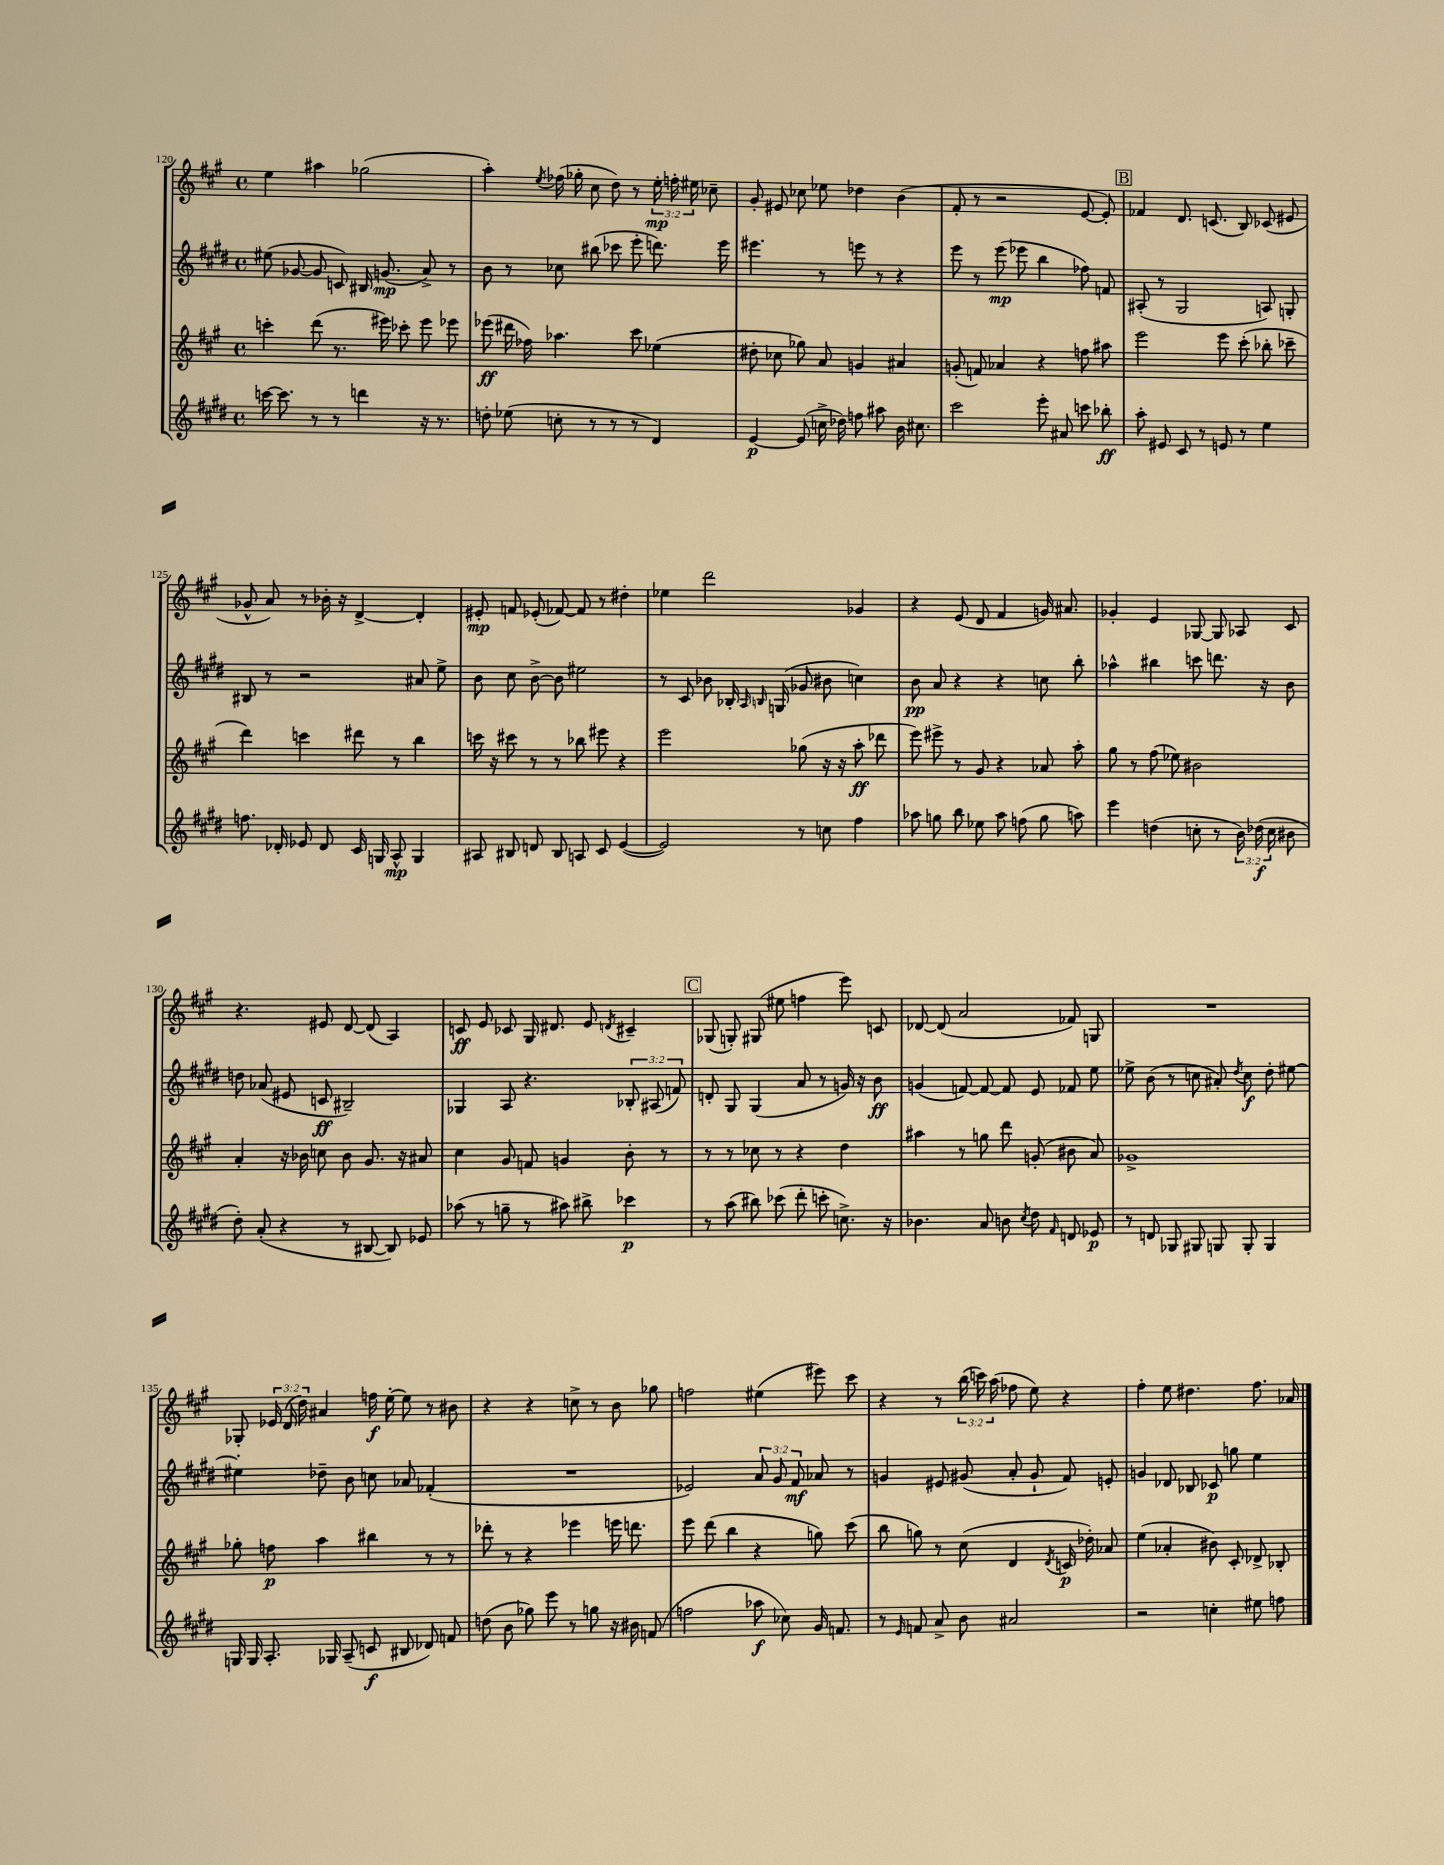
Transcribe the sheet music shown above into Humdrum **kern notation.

**kern	**dynam	**kern	**dynam	**kern	**dynam	**kern	**dynam
*part4	*part4	*part3	*part3	*part2	*part2	*part1	*part1
*staff4	*staff4	*staff3	*staff3	*staff2	*staff2	*staff1	*staff1
*clefG2	*	*clefG2	*	*clefG2	*	*clefG2	*
*k[f#c#g#d#]	*	*k[f#c#g#]	*	*k[f#c#g#d#]	*	*k[f#c#g#]	*
*M4/4	*	*M4/4	*	*M4/4	*	*M4/4	*
*met(c)	*	*met(c)	*	*met(c)	*	*met(c)	*
=120	=120	=120	=120	=120	=120	=120	=120
[16cccn\	.	4cccn'\	.	(8ee#X\	.	4ee\	.
8.ccc\]	.	.	.	.	.	.	.
.	.	.	.	[8g-X/	.	.	.
8r	.	(8ddd\	.	8g-/]	.	4aa#X\	.
8r	.	8.r	.	8cn/)	.	.	.
4dddn\	.	.	.	16B#X/	.	(2gg-X\	.
.	.	16eee#X\)	.	(8.gn/	mp	.	.
.	.	8ccc-X'\	.	.	.	.	.
16r	.	8eee#\	.	8a^/)	.	.	.
8.r	.	.	.	.	.	.	.
.	.	8eee-X\	.	8r	.	.	.
=121	=121	=121	=121	=121	=121	=121	=121
8ddn'\	.	(8eee-X\	ff	8b\	.	4aa'\)	.
(8ee-X\	.	16ddd#X\	.	8r	.	.	.
.	.	16ff-X\)	.	.	.	.	.
.	.	.	.	.	.	8qee/	.
8ccn'\	.	4.aa-X\	.	8cc-X\	.	(16ff-X\	.
.	.	.	.	.	.	16gg-X'\	.
8r	.	.	.	(8bb#X\	.	8cc#\	.
8r	.	.	.	8ccc-X\	.	8dd\)	.
8r	.	8ccc#\	.	8eee'\	.	8r	.
4d#/)	.	(4ee-X\	.	8.dddn\)	.	24ee'\	mp
.	.	.	.	.	.	24ffn'\	.
.	.	.	.	.	.	24ee#X\	.
.	.	.	.	.	.	8cc-X~\	.
.	.	.	.	16eee\	.	.	.
=122	=122	=122	=122	=122	=122	=122	=122
[4e/	p	8dd#X'\	.	4.eee#X\	.	8g#'/	.
.	.	8cc-X\	.	.	.	8e#X/	.
(8e/]	.	8gg-X\)	.	.	.	8cc-X\	.
16ccn^\	.	8a/	.	8r	.	8ee-X\	.
16dd-X\)	.	.	.	.	.	.	.
8ffn\	.	4gn/	.	8eeen\	.	4dd-X\	.
8aa#X\	.	.	.	8r	.	.	.
16b\	.	4a#X/	.	4r	.	(4b\	.
8.cc#X\	.	.	.	.	.	.	.
=123	=123	=123	=123	=123	=123	=123	=123
2ccc#\	.	(8gn'/	.	8eee\	.	8f#'/	.
.	.	8fn/)	.	8r	.	8r	.
.	.	4a-X/	.	(8eee\	mp	2r	.
.	.	.	.	8eee-X\	.	.	.
8eee'\	.	4r	.	4bb\	.	.	.
8a#X/	.	.	.	.	.	.	.
8cccn\	.	8ffn\	.	8ff-X\)	.	[8e/	.
8bb-X'\	ff	8aa#X\	.	8fn/	.	8e'/])	.
!!LO:REH:place=s1:t=B
=124	=124	=124	=124	=124	=124	=124	=124
8aa'\	.	2eee\	.	(8A#X'/	.	4f-X/	.
8e#X/	.	.	.	8r	.	.	.
8c#/	.	.	.	2G#/	.	8.d/	.
8r	.	.	.	.	.	.	.
.	.	.	.	.	.	(8.cn/	.
8en/	.	8eee\	.	.	.	.	.
8r	.	(8ccc#'\	.	.	.	8B/)	.
4ee\	.	8bb-X'\	.	8An/)	.	(8c-X/	.
.	.	8ccc-X~\	.	8Gn'/	.	8e#X/	.
!!LO:LB:g=z
=125	=125	=125	=125	=125	=125	=125	=125
8.ffn\	.	4ddd\)	.	8B#X/	.	8g-X^^/	.
.	.	.	.	8r	.	8a/)	.
16d-X'/	.	.	.	.	.	.	.
8e-X/	.	4cccn\	.	2r	.	8r	.
8d-/	.	.	.	.	.	16b-X'\	.
.	.	.	.	.	.	16r	.
16c#/	.	8ddd#X\	.	.	.	[4d^/	.
16Gn/	.	.	.	.	.	.	.
8A^^/	mp	8r	.	.	.	.	.
4G/	.	4bb\	.	8a#X/	.	4d'/]	.
.	.	.	.	8ee^\	.	.	.
=126	=126	=126	=126	=126	=126	=126	=126
8A#X/	.	16cccn\	.	8b\	.	8e#X'/	mp
.	.	16r	.	.	.	.	.
8B#X/	.	8ccc#X\	.	8cc#\	.	8fn/	.
8dn/	.	8r	.	[8b^\	.	(8e-X'/	.
8B#/	.	8r	.	8b\]	.	[8f-X/)	.
8An/	.	8bb-X\	.	2ee#X\	.	8f-/]	.
8c#/	.	8eee#X\	.	.	.	8r	.
([4e/	.	4r	.	.	.	4dd#X'\	.
=127	=127	=127	=127	=127	=127	=127	=127
2e/])	.	2eee\	.	8r	.	4ee-X\	.
.	.	.	.	8c#/	.	.	.
.	.	.	.	8b-X\	.	2ddd\	.
.	.	.	.	16B-X'/	.	.	.
.	.	.	.	16qqA/	.	.	.
.	.	.	.	16qqBn/	.	.	.
.	.	.	.	(16Gn/	.	.	.
8r	.	(8gg-X\	.	8g-X/	.	.	.
8ccn\	.	16r	.	8b#X\	.	.	.
.	.	16r	.	.	.	.	.
4ff#\	.	8aa'\	ff	4ccn\)	.	4g-X/	.
.	.	8ddd-X\	.	.	.	.	.
=128	=128	=128	=128	=128	=128	=128	=128
8aa-X\	.	8eee\)	.	8b\	pp	4r	.
8ggn\	.	8eee#X^\	.	8a/	.	.	.
8bb\	.	8r	.	4r	.	(8e/	.
8ee-X\	.	8g#/	.	.	.	8d/	.
8aa-\	.	4r	.	4r	.	4f#/	.
(8ffn\	.	.	.	.	.	.	.
8gg\	.	8a-X/	.	8ccn\	.	16gn/)	.
.	.	.	.	.	.	8.a#X/	.
8aan\)	.	8aa'\	.	8bb'\	.	.	.
=129	=129	=129	=129	=129	=129	=129	=129
4eee\	.	8gg#\	.	4aa-X^^\	.	4g-X'/	.
.	.	8r	.	.	.	.	.
(4ddn\	.	(8ff#\	.	4bb#X\	.	4e/	.
.	.	8ee-X\)	.	.	.	.	.
8ccn'\	.	2b#X\	.	8cccn\	.	[8G-X/	.
8r	.	.	.	8.dddn\	.	8G-/]	.
24b\)	.	.	.	.	.	8A-X/	.
(24dd-X\	f	.	.	.	.	.	.
.	.	.	.	16r	.	.	.
24cc\	.	.	.	.	.	.	.
8b#X\	.	.	.	8b\	.	8c#/	.
!!LO:LB:g=z
=130	=130	=130	=130	=130	=130	=130	=130
8dd#'\)	.	4a'/	.	8ddn\	.	4.r	.
(8a'/	.	.	.	(8a-X/	.	.	.
4r	.	16r	.	8e#X/	.	.	.
.	.	16b-X\	.	.	.	.	.
.	.	8ccn\	.	8cn/	ff	8e#X/	.
8r	.	8b-\	.	2B#X~/)	.	[8d/	.
[8B#X/	.	8.g#/	.	.	.	(8d/]	.
8B#/])	.	.	.	.	.	4A/)	.
.	.	16r	.	.	.	.	.
8e-X/	.	8a#X/	.	.	.	.	.
=131	=131	=131	=131	=131	=131	=131	=131
(8aa-X\	.	4cc#\	.	4G-X/	.	8cn/	ff
8r	.	.	.	.	.	8e/	.
8ggn~\	.	8g#/	.	8A/	.	8c-X/	.
8r	.	8fn/	.	4.r	.	16G#/	.
.	.	.	.	.	.	8.d#X/	.
8aa#X\)	.	4gn/	.	.	.	.	.
8bb#X^\	.	.	.	.	.	8e/	.
.	.	.	.	.	.	8qdn/	.
4ccc-X\	p	8b'\	.	12B-X'/	.	4c#X~/	.
.	.	.	.	(12A#X/	.	.	.
.	.	8r	.	.	.	.	.
.	.	.	.	12fn/)	.	.	.
!!LO:REH:place=s1:t=C
=132	=132	=132	=132	=132	=132	=132	=132
8r	.	8r	.	8dn'/	.	(8G-X/	.
(8aa\	.	8r	.	8G#/	.	8Gn'/)	.
8bb#X\)	.	8cc-X\	.	(4G#/	.	(8G#X/	.
(8ccc-X\	.	8r	.	.	.	8ee#X\	.
8ddd#'\	.	4r	.	8a/	.	4ffn\	.
8cccn'\	.	.	.	8r	.	.	.
8.ccn^\)	.	4dd\	.	16gn/)	.	8eee\)	.
.	.	.	.	16r	.	.	.
.	.	.	.	8b\	ff	8cn/	.
16r	.	.	.	.	.	.	.
=133	=133	=133	=133	=133	=133	=133	=133
4.b-X\	.	4aa#X\	.	(4gn/	.	[8d-X/	.
.	.	.	.	.	.	(8d-/]	.
.	.	8r	.	[8fn/)	.	2a/	.
8a/	.	8ggn\	.	8f/_	.	.	.
8bn\	.	8ddd\	.	8f/]	.	.	.
8qcc#/	.	.	.	.	.	.	.
8dd#\	.	(8gn'/	.	8e/	.	.	.
16qqf#/	.	.	.	.	.	.	.
8dn/	.	8b#X\	.	8f-X/	.	8f-X/)	.
8e-X/	p	8a/)	.	8ee\	.	8Gn/	.
=134	=134	=134	=134	=134	=134	=134	=134
8r	.	1g-X^	.	8ee-X^\	.	1r	.
8dn/	.	.	.	(8b\	.	.	.
8G-X/	.	.	.	8r	.	.	.
8G#X/	.	.	.	8ccn\	.	.	.
8Gn/	.	.	.	8a#X'/)	.	.	.
.	.	.	.	8qdd#/	.	.	.
8G'/	.	.	.	8cc\	f	.	.
4G/	.	.	.	8dd#'\	.	.	.
.	.	.	.	[8ee#X\	.	.	.
!!LO:LB:g=z
=135	=135	=135	=135	=135	=135	=135	=135
16Gn/	.	8gg-X'\	.	4ee#X'\]	.	8G-X'/	.
16G/	.	.	.	.	.	.	.
8.A'/	.	8ffn\	p	.	.	24e-X/	.
.	.	.	.	.	.	(24d/	.
.	.	.	.	.	.	24dd\)	.
.	.	4aa\	.	8dd-X~\	.	4a#X/	.
16G-X/	.	.	.	.	.	.	.
(8A~/	.	.	.	8b\	.	.	.
8cn/	f	4bb#X\	.	8ccn\	.	16ffn\	f
.	.	.	.	.	.	[16ee'\	.
8B#X/	.	.	.	8a-X/	.	8ee\]	.
8d-X/)	.	8r	.	(4f-X'/	.	8r	.
8fn/	.	8r	.	.	.	8b#X\	.
=136	=136	=136	=136	=136	=136	=136	=136
(8ddn\	.	8ddd-X'\	.	1r	.	4r	.
8b\	.	8r	.	.	.	.	.
8gg-X\)	.	4r	.	.	.	4r	.
8eee\	.	.	.	.	.	.	.
8r	.	4eee-X\	.	.	.	8ccn^\	.
8ggn\	.	.	.	.	.	8r	.
16r	.	16eeen\	.	.	.	8b\	.
16b#X\	.	8.dddn\	.	.	.	.	.
(8fn/	.	.	.	.	.	8gg-X\	.
=137	=137	=137	=137	=137	=137	=137	=137
2ffn\	.	8eee\	.	2e-X/)	.	2ffn\	.
.	.	(8ddd\	.	.	.	.	.
.	.	4bb\	.	.	.	.	.
8aa-X\	f	4r	.	12a/	.	(4ee#X\	.
.	.	.	.	12g#/	.	.	.
8cc-X\)	.	.	.	.	.	.	.
.	.	.	.	12f#/	mf	.	.
16g#/	.	8ggn\)	.	8a-X/	.	8eee#X\)	.
8.fn/	.	.	.	.	.	.	.
.	.	(8ccc#\	.	8r	.	8ccc#\	.
=138	=138	=138	=138	=138	=138	=138	=138
8r	.	8bb\	.	4gn/	.	4r	.
16qqe/	.	.	.	.	.	.	.
8fn/	.	8ggn\)	.	.	.	.	.
8a^/	.	8r	.	8e#X/	.	8r	.
8b\	.	(8cc#\	.	(8g#X/	.	(24bb\	.
.	.	.	.	.	.	24cccn\)	.
.	.	.	.	.	.	(24aa\	.
2a#X/	.	4d/	.	8a'/	.	8ff-X\	.
.	.	.	.	8g#`/	.	8ee\)	.
.	.	8qd/	.	.	.	.	.
.	.	16cn/	p	8f#/)	.	4r	.
.	.	16dd-X'\)	.	.	.	.	.
.	.	8a-X/	.	8en'/	.	.	.
=139	=139	=139	=139	=139	=139	=139	=139
2r	.	(4ee\	.	4gn/	.	4ff#'\	.
.	.	4a-X'/	.	8d-X/	.	8ee\	.
.	.	.	.	8B-X/	.	4.dd#X\	.
4ccn'\	.	8b#X\)	.	8c-X/	p	.	.
.	.	8c#'/	.	8ggn\	.	.	.
8ee#X\	.	8d-X^/	.	4ee\	.	8.ff#\	.
8ffn\	.	8B-X'/	.	.	.	.	.
.	.	.	.	.	.	16a-X/	.
==	==	==	==	==	==	==	==
*-	*-	*-	*-	*-	*-	*-	*-
